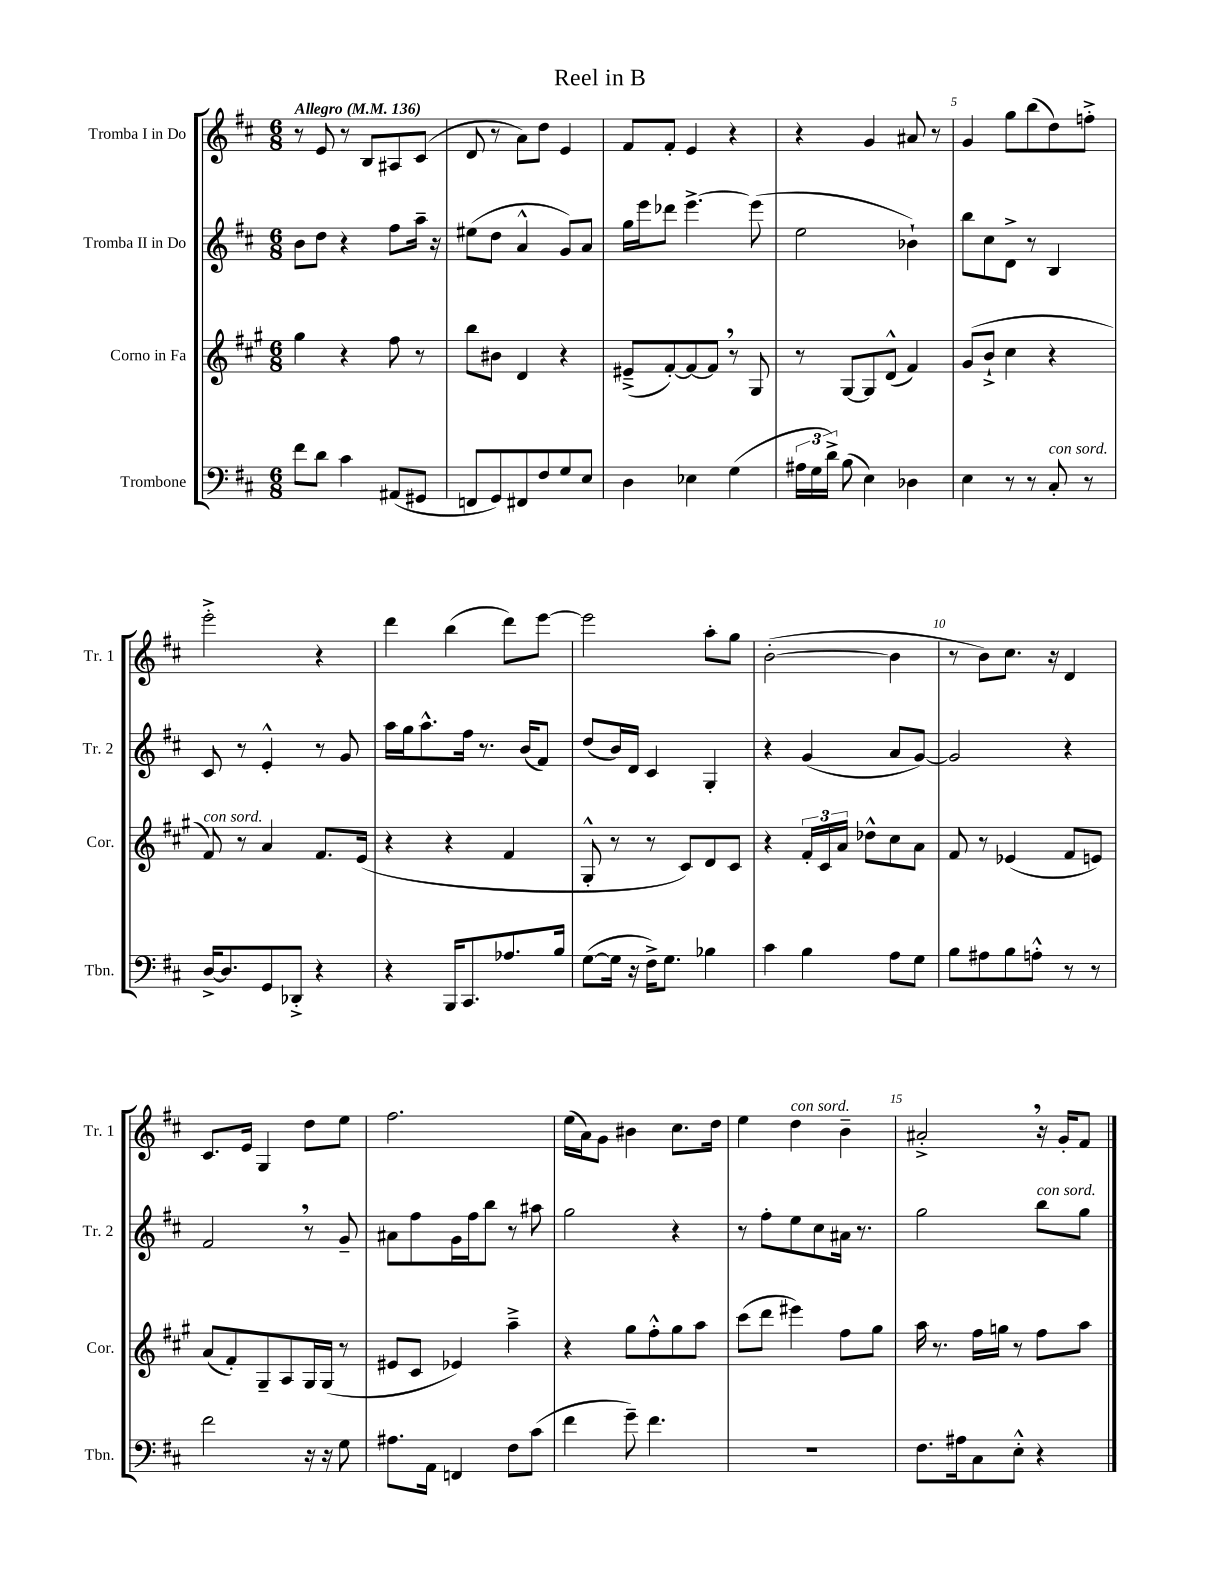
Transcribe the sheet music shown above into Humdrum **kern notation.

**kern	**kern	**kern	**kern
*staff4	*staff3	*staff2	*staff1
*clefF4	*clefG2	*clefG2	*clefG2
*k[f#c#]	*k[f#c#g#]	*k[f#c#]	*k[f#c#]
*M6/8	*M6/8	*M6/8	*M6/8
*MM136	*MM136	*MM136	*MM136
8f#	4gg#	8b	8r
8d	.	8dd	8e
4c#	4r	4r	8r
.	.	.	8B
(8AA#	8ff#	8ff#	8A#
8GG#	8r	16aa~	(8c#
.	.	16r	.
=	=	=	=
8FF	8bb	(8ee#	8d
8GG)	8b#	8dd	8r
8FF#	4d	4a^^	8a)
8F#	.	.	8dd
8G	4r	8g)	4e
8E	.	8a	.
=	=	=	=
4D	(8e#~^	16gg	8f#
.	.	16eee	.
.	[8f#')	8ddd-	8f#'
4E-	8f#_	[4.eee^	4e
.	8f#]	.	.
(4G	8r	.	4r
.	8G#	(8eee]	.
=	=	=	=
24A#	8r	2ee	4r
24G	.	.	.
24d^)	.	.	.
(8B	[8G#	.	.
4E)	8G#]	.	4g
.	(8d^^	.	.
4D-	4f#)	4b-`)	8a#
.	.	.	8r
=	=	=	=
4E	(8g#	8bb	4g
.	8b`^	8cc#	.
8r	4cc#	8d^	8gg
8r	.	8r	(8bb
8C#'	4r	4B	8dd)
8r	.	.	8ff'^
=	=	=	=
[16D^	8f#)	8c#	2eee'^
8.D]	.	.	.
.	8r	8r	.
8GG	4a	4e'^^	.
8DD-'^	.	.	.
4r	8.f#	8r	4r
.	.	8g	.
.	(16e	.	.
=	=	=	=
4r	4r	16aa	4ddd
.	.	16gg	.
.	.	8.aa^^	.
16BBB	4r	.	(4bb
8.CC#	.	16ff#	.
.	.	8.r	.
8.A-	4f#	.	8ddd)
.	.	(16b	.
.	.	8f#)	[8eee
16B	.	.	.
=	=	=	=
([8G	8G#'^^	(8dd	2eee]
16G]	8r	16b)	.
16r	.	16d	.
16F#^)	8r	4c#	.
8.G	.	.	.
.	8c#)	.	.
4B-	8d	4G'	8aa'
.	8c#	.	8gg
=	=	=	=
4c#	4r	4r	([2b'
4B	24f#'	(4g	.
.	24c#	.	.
.	24a	.	.
.	8dd-^^	.	.
8A	8cc#	8a	4b]
8G	8a	[8g)	.
=	=	=	=
8B	8f#	2g]	8r
8A#	8r	.	8b)
8B	(4e-	.	8.cc#
8A'^^	.	.	.
.	.	.	16r
8r	8f#	4r	4d
8r	8e)	.	.
=	=	=	=
2f#	(8a	2f#	8.c#
.	8f#')	.	.
.	.	.	16e
.	8G#~	.	4G
.	8A	.	.
16r	16G#	8r	8dd
16r	(16G#	.	.
8G	8r	8g~	8ee
=	=	=	=
8.A#	8e#	8a#	2.ff#
.	8c#	8ff#	.
16AA	.	.	.
4FF	4e-)	16g	.
.	.	16ff#	.
.	.	8bb	.
8F#	4aa~^	8r	.
(8c#	.	8aa#	.
=	=	=	=
4f#	4r	2gg	(16ee
.	.	.	16a)
.	.	.	8g
8g~)	8gg#	.	4b#
4.f#	8ff#'^^	.	.
.	8gg#	4r	8.cc#
.	8aa	.	.
.	.	.	16dd
=	=	=	=
2.r	(8ccc#	8r	4ee
.	8ddd	8ff#'	.
.	4eee#)	8ee	4dd
.	.	8cc#	.
.	8ff#	16a#	4b~
.	.	8.r	.
.	8gg#	.	.
=	=	=	=
8.F#	16aa	2gg	2a#'^
.	8.r	.	.
16A#	.	.	.
8C#	16ff#	.	.
.	16gg	.	.
8E'^^	8r	.	.
4r	8ff#	8bb	16r
.	.	.	16g'
.	8aa	8gg	8f#
==	==	==	==
*-	*-	*-	*-
